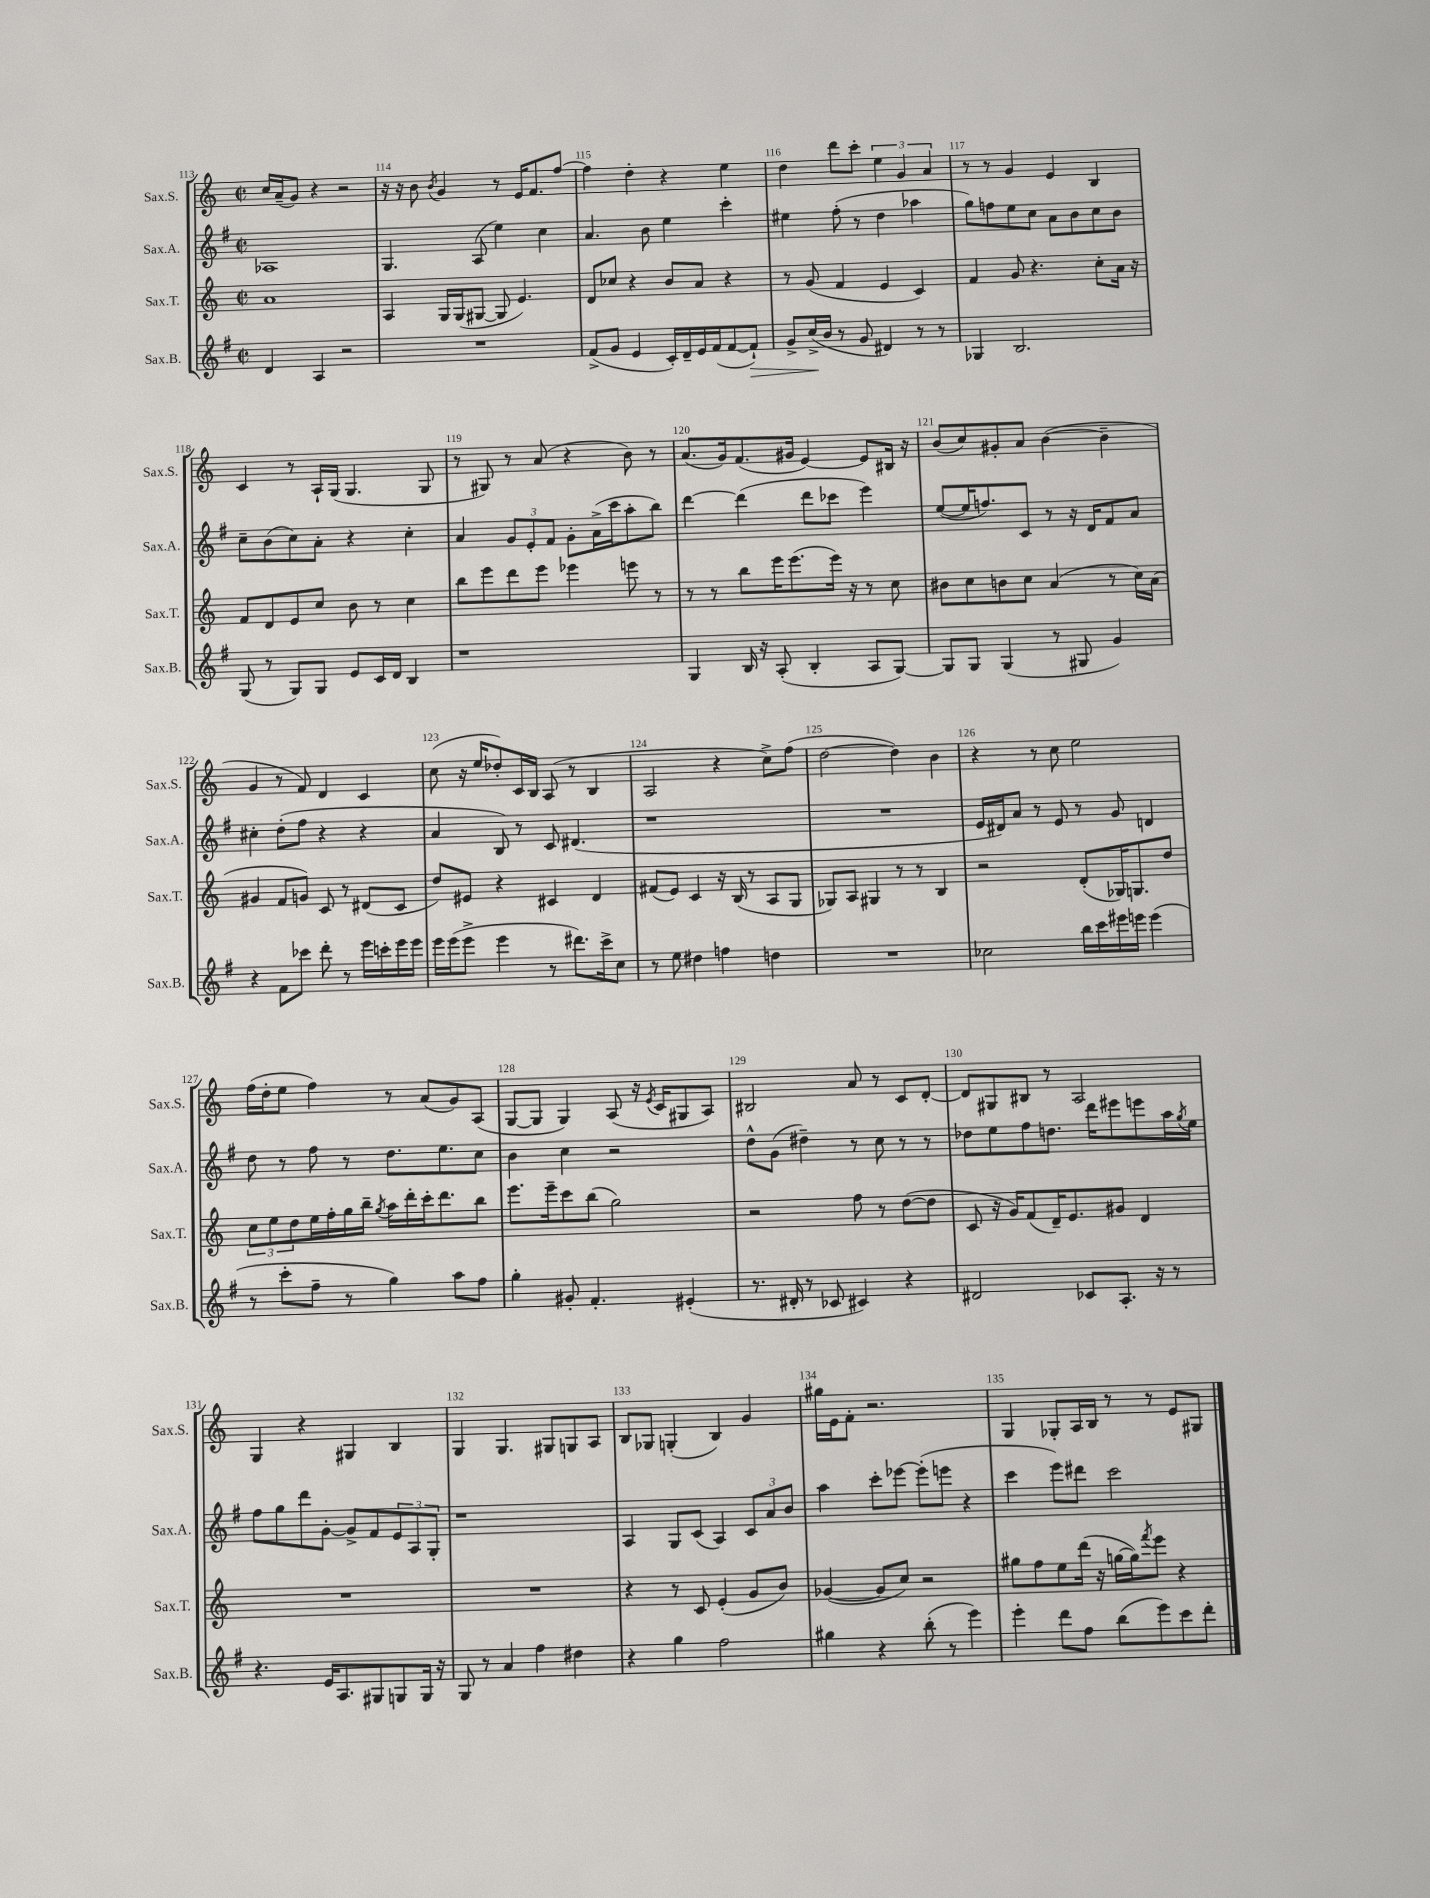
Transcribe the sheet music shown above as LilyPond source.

<<
\new StaffGroup <<
\new Staff = "s0" \with { instrumentName = "Sax.S." shortInstrumentName = "Sax.S." } {
    \clef treble \key c \major \defaultTimeSignature \time 2/2
    c''16 a'16--( g'8) r4 r2 |
    r16 r16 b'8 \acciaccatura { b'8 } g'4 r8 e'16 f'8. f''8~ |
    f''4 d''4-. r4 e''4 |
    d''4 d'''8 c'''8-. \tuplet 3/2 { e''4 g'4 a'4 } |
    r8 r8 g'4 e'4 b4 |
    c'4 r8 a16-! g16( g4. g8 |
    r8 gis8) r8 a'8( r4 b'8) r8 |
    a'8.( g'16) f'8.( gis'16 e'4~) e'8 bis16 r16 |
    b'8( c''8) gis'8-. a'8 b'4~( b'4-- |
    g'4 r8 f'8) d'4 c'4 |
    c''8( r16 e''16 des''8-.) c'16 b16 a8( r8 b4 |
    a2 r4 c''8->) f''8( |
    d''2~ d''4) b'4 |
    r4 r8 c''8 e''2 |
    f''16( d''16-. e''8 f''4) r8 a'8( g'8) a8( |
    g8~ g8 g4) a8( r16 \acciaccatura { e'8 } c'16 gis8 a8) |
    bis2 a'8 r8 c'8 d'8~-. |
    d'8 gis8 bis8 r8 a2 |
    g4 r4 gis4 b4 |
    g4 g4. gis8 g8 a8 |
    b8 ges8 g4-.( b4) g'4 |
    gis''16 e'16 f'8-. r2. |
    g4 ges8-. a16 b16 r8 r8 e'8 gis8 \bar "|." |
}
\new Staff = "s1" \with { instrumentName = "Sax.A." shortInstrumentName = "Sax.A." } {
    \clef treble \key g \major \defaultTimeSignature \time 2/2
    aes1 |
    g4. a8( e''4) c''4 |
    a'4. b'8 e''4 c'''4-. |
    eis''4 fis''8-.( r8 d''4 aes''4 |
    g''8) f''8 e''8 c''8 a'8 b'8 c''8 b'8 |
    c''8-- b'8( c''8) a'8-. r4 c''4-. |
    a'4 \tuplet 3/2 { g'8 e'8-. fis'8 } g'8-. a'16->( c'''16 a''8-. b''8) |
    d'''4~ d'''4( d'''8 ces'''8 e'''4) |
    e''8~( e''16 f''8.) c'8 r8 r16 d'16 fis'8 a'8 |
    cis''4-. d''8-.( fis''8 r4 r4 |
    a'4 b8) r8 c'8 dis'4.( |
    r1 |
    R1 |
    e'16 dis'16) a'8 r8 e'8 r8 g'8 d'4 |
    d''8 r8 fis''8 r8 d''8. e''8. c''8 |
    b'4 c''4 r2 |
    d''8-^ g'8( dis''4--) r8 c''8 r8 r8 |
    des''8 e''8 fis''8 d''8. d'''16 eis'''8 e'''8 a''16 \acciaccatura { g''8 } e''16 |
    fis''8 g''8 d'''8 g'8~-. g'8-> fis'8 \tuplet 3/2 { e'8 a8 g8-. } |
    r1 |
    a4 g8 c'8( a4) \tuplet 3/2 { c'8 a'8 b'8 } |
    a''4 c'''8-. ees'''8~ ees'''8-.( e'''8 r4 |
    c'''4 e'''8) dis'''8 c'''2 \bar "|." |
}
\new Staff = "s2" \with { instrumentName = "Sax.T." shortInstrumentName = "Sax.T." } {
    \clef treble \key c \major \defaultTimeSignature \time 2/2
    a'1 |
    a4 g16 g16( gis8~ gis8 e'4.) |
    d'8 ces''8 r4 b'8 a'8 r4 |
    r8 g'8( f'4 e'4 c'4) |
    f'4 g'8 r4. c''8-. a'16 r16 |
    f'8 d'8 e'8 c''8 b'8 r8 c''4 |
    b''8 e'''8 d'''8 e'''8 ees'''4 e'''8 r8 |
    r8 r8 b''8 e'''16 e'''8.( e'''16) r16 r8 c''8 |
    bis'8 c''8 b'8 c''8 a'4( r8 c''16) a'16( |
    gis'4 f'8 g'8) c'8 r8 dis'8( c'8 |
    d''8) eis'8 r4 cis'4 d'4 |
    fis'8( e'8) c'4 r16 b16( r8 a8 g8 |
    ges8) a8 gis4 r8 r8 b4 |
    r2 d'8-.( ges16) g8. d''8 |
    \tuplet 3/2 { c''8 e''8 d''8 } e''16 f''16-. g''16 b''16-- \acciaccatura { g''8 } a''16 d'''16-. c'''16-. d'''8. b''8 |
    e'''8. e'''16-- c'''8 b''8( g''2) |
    r2 f''8 r8 d''8~( d''8 |
    c'8 r16 g'16) f'8( d'16--) e'8. gis'8 d'4 |
    R1 |
    R1 |
    r4 r8 c'8 e'4-.( g'8 b'8) |
    ges'4~( ges'8 c''8) r2 |
    gis''8 f''8 e''8 d'''16( r16 g''16~ g''16) \acciaccatura { f'''8 } e'''8 r4 \bar "|." |
}
\new Staff = "s3" \with { instrumentName = "Sax.B." shortInstrumentName = "Sax.B." } {
    \clef treble \key g \major \defaultTimeSignature \time 2/2
    d'4 a4 r2 |
    R1 |
    fis'8->( g'8 e'4 c'16-.) d'16-- e'16 fis'16( fis'8~ fis'8-!\>) |
    g'8-> c''16->\!( b'16 r8 g'8 dis'4) r8 r8 |
    ges4 b2. |
    g8( r8 g8) g8 e'8 c'16 d'16 b4 |
    r1 |
    g4 b16 r16 a8-.( b4-. a8 g8~) |
    g8 g8 g4( r8 gis8 g'4) |
    r4 fis'8 ces'''8 d'''8-. r8 e'''16 c'''16-. e'''16 e'''16 |
    e'''16 e'''16( e'''8-> e'''4 r8 dis'''8.) c'''16-> c''8 |
    r8 e''8 dis''4 f''4 d''4 |
    R1 |
    ces''2 b''16 c'''16 eis'''16 e'''16 e'''4( |
    r8 c'''8-. fis''8-- r8 g''4) a''8 fis''8 |
    g''4-. gis'8-. fis'4.-. eis'4-.( |
    r8. dis'16-. r8 ces'8 cis'4) r4 |
    dis'2 ces'8 a8.-. r16 r8 |
    r4. e'16 a8. gis8 g8 g16 r16 |
    g8 r8 a'4 fis''4 dis''4 |
    r4 g''4 fis''2 |
    gis''4 r4 b''8-.( r8 e'''4) |
    e'''4-. d'''8 fis''8 b''8( e'''8) c'''8 d'''8-. \bar "|." |
}
>>
>>
\layout { \context { \Score currentBarNumber = #113 \override BarNumber.break-visibility = ##(#f #t #t) barNumberVisibility = #all-bar-numbers-visible } }
